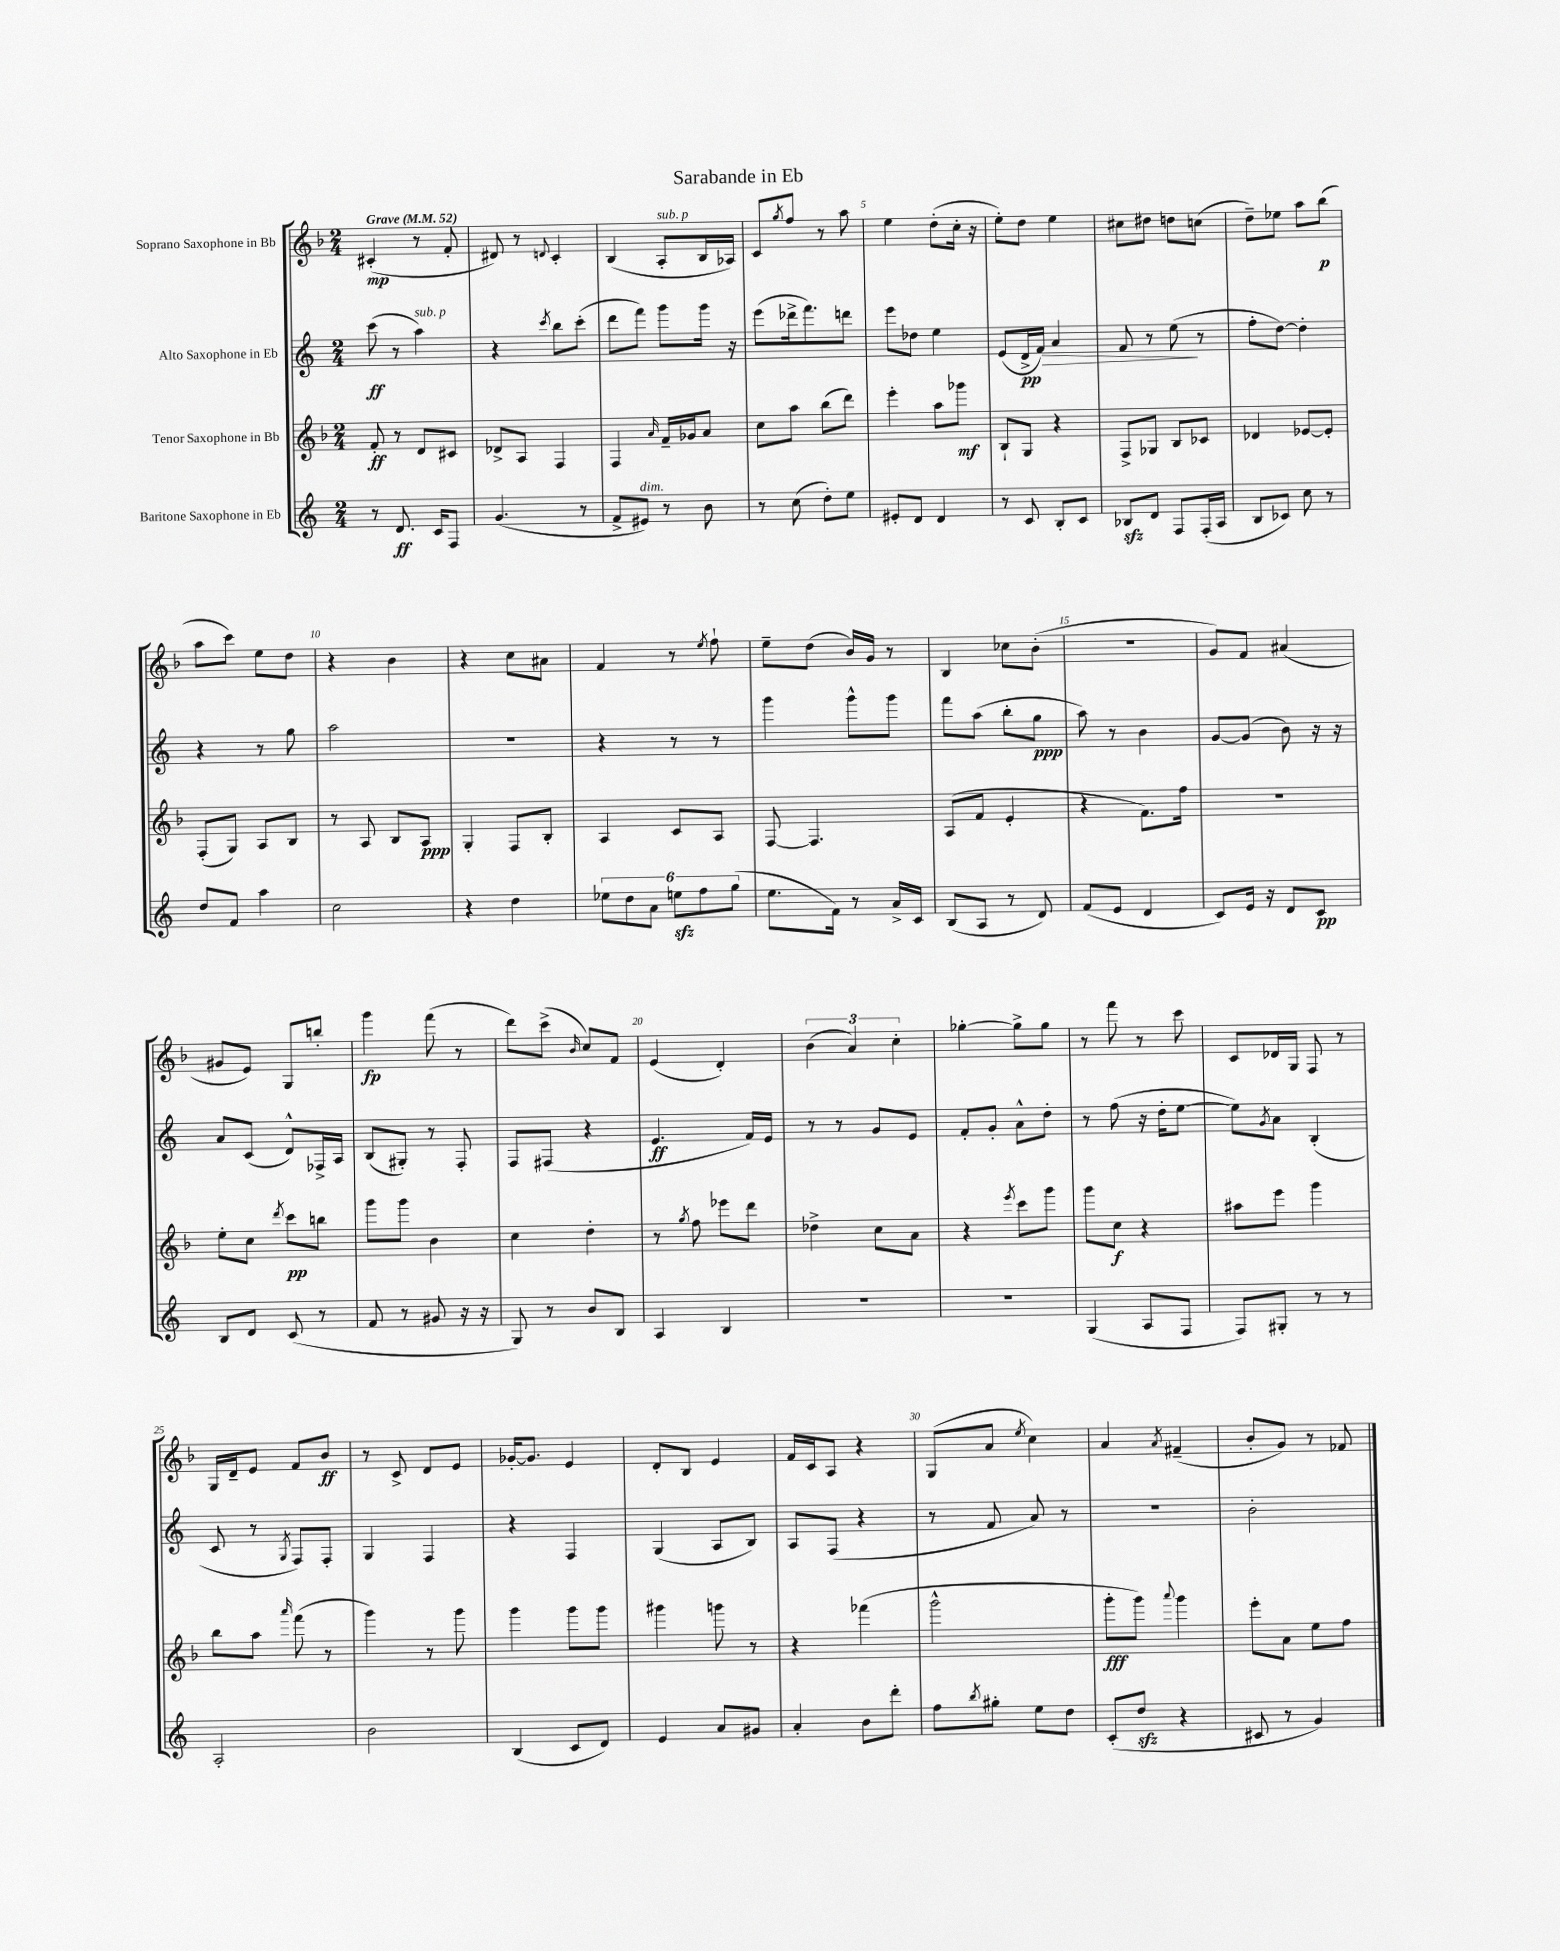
\header { title = "Sarabande in Eb" }
<<
\new StaffGroup <<
\new Staff = "s0" \with { instrumentName = "Soprano Saxophone in Bb" } {
    \clef treble \key f \major \numericTimeSignature \time 2/4 \tempo "Grave" 4 = 52
    cis'4-.\mp( r8 f'8-. |
    dis'8) r8 \appoggiatura { d'8 } c'4-. |
    bes4( a8-.^\markup { \italic "sub. p" } bes16 aes16) |
    c'8 \acciaccatura { g''8 } f''8 r8 a''8 |
    e''4 d''8-.( c''16-. r16 |
    e''8-.) d''8 e''4 |
    cis''8 dis''8 d''8 c''8( |
    d''8--) ees''8 a''8 bes''8\p( |
    a''8 c'''8) e''8 d''8 |
    r4 bes'4 |
    r4 c''8 ais'8 |
    f'4 r8 \acciaccatura { e''8 } f''8-! |
    e''8-- d''8( bes'16) g'16 r8 |
    bes4 ces''8 bes'8-.( |
    R2 |
    g'8) f'8 ais'4( |
    gis'8 e'8) g8 b''8-. |
    g'''4\fp f'''8( r8 |
    d'''8) c'''8->( \grace { bes'16 } c''8) f'8 |
    e'4( d'4-.) |
    \tuplet 3/2 { bes'4( a'4) c''4-. } |
    ges''4~-. ges''8-> ges''8 |
    r8 f'''8 r8 c'''8 |
    c'8 des'16 g16 f8 r8 |
    g16 d'16-- e'8 f'8 bes'8\ff |
    r8 c'8-> d'8 e'8 |
    ges'16~-. ges'8. e'4 |
    d'8-. bes8 e'4 |
    f'16 c'16 a8 r4 |
    g8( a'8 \acciaccatura { e''8 } c''4) |
    a'4 \acciaccatura { a'8 } fis'4--( |
    bes'8-. g'8) r8 fes'8 \bar "|." |
}
\new Staff = "s1" \with { instrumentName = "Alto Saxophone in Eb" } {
    \clef treble \key c \major \numericTimeSignature \time 2/4
    c'''8\ff( r8 a''4^\markup { \italic "sub. p" }) |
    r4 \acciaccatura { c'''8 } b''8 c'''8-.( |
    d'''8 f'''8) g'''8 g'''16 r16 |
    e'''8( des'''16-> f'''8.) d'''8 |
    e'''8 des''8 e''4 |
    e'8( d'16->\pp\> f'16) a'4 |
    f'8 r8 e''8\!( r8 |
    f''8-. d''8~) d''4-. |
    r4 r8 g''8 |
    a''2 |
    R2 |
    r4 r8 r8 |
    g'''4 g'''8-^ g'''8 |
    f'''8 a''8( b''8-. g''8\ppp |
    a''8) r8 b'4 |
    g'8~ g'8( b'8) r16 r16 |
    a'8 c'8( d'8-^) fes16-> a16 |
    b8( gis8-.) r8 f8-. |
    f8 fis8( r4 |
    e'4.\ff f'16) e'16 |
    r8 r8 g'8 e'8 |
    f'8-. g'8-. a'8-^ d''8-. |
    r8 f''8( r16 d''16-. e''8~ |
    e''8) \acciaccatura { g'8 } a'8 b4-.( |
    c'8 r8 \acciaccatura { g8 } f8) f8-. |
    g4 f4 |
    r4 f4 |
    g4( a8 b8) |
    a8 f8( r4 |
    r8 f'8 a'8) r8 |
    r2 |
    b'2-. \bar "|." |
}
\new Staff = "s2" \with { instrumentName = "Tenor Saxophone in Bb" } {
    \clef treble \key f \major \numericTimeSignature \time 2/4
    f'8-.\ff r8 d'8 cis'8 |
    des'8-> a8 f4 |
    f4 \grace { a'16 } f'16-- ges'16 a'8 |
    c''8 a''8 bes''8( d'''8) |
    e'''4-. a''8 ges'''8\mf |
    bes8-! g8 r4 |
    f8-> ges8 bes8 ces'8 |
    des'4 ees'8~ ees'8-. |
    f8-.( g8) a8 bes8 |
    r8 a8 bes8 a8\ppp |
    g4-. f8 bes8-. |
    a4 c'8 a8 |
    f8~ f4. |
    a8( f'8 e'4-. |
    r4 f'8.) f''16 |
    r2 |
    e''8-. c''8 \acciaccatura { d'''8 } c'''8\pp b''8 |
    g'''8 g'''8 bes'4 |
    c''4 d''4-. |
    r8 \acciaccatura { g''8 } f''8 ees'''8 d'''8 |
    des''4-> c''8 a'8 |
    r4 \acciaccatura { e'''8 } c'''8 g'''8 |
    g'''8 c''8\f r4 |
    ais''8 e'''8 g'''4 |
    bes''8 a''8 \grace { a'''16 } f'''8( r8 |
    g'''4) r8 g'''8 |
    g'''4 g'''8 g'''8 |
    gis'''4 g'''8 r8 |
    r4 fes'''4( |
    g'''2-^ |
    g'''8-.\fff g'''8) \appoggiatura { a'''8 } g'''4 |
    e'''8-. a'8 e''8 f''8 \bar "|." |
}
\new Staff = "s3" \with { instrumentName = "Baritone Saxophone in Eb" } {
    \clef treble \key c \major \numericTimeSignature \time 2/4
    r8 d'8.\ff c'16 f8 |
    g'4.( r8 |
    f'8-> eis'8^\markup { \italic "dim." }) r8 b'8 |
    r8 c''8( d''8-.) e''8 |
    eis'8-. d'8 d'4 |
    r8 c'8 b8-. c'8 |
    bes8\sfz d'8 f8 f16-.( a16 |
    b8 ces'8) c''8 r8 |
    d''8 f'8 a''4 |
    c''2 |
    r4 d''4 |
    \tuplet 6/4 { ees''8 d''8 a'8 e''8\sfz f''8 g''8( } |
    e''8. f'16) r8 a'16-> c'16 |
    b8( a8 r8 d'8) |
    f'8( e'8 d'4 |
    c'8) e'16 r16 d'8 c'8\pp |
    b8 d'8 c'8( r8 |
    f'8 r8 gis'8 r16 r16 |
    g8) r8 b'8 b8 |
    a4 b4 |
    R2 |
    R2 |
    g4( a8 f8 |
    f8) gis8-. r8 r8 |
    a2-. |
    b'2 |
    b4( c'8 d'8) |
    e'4 a'8 gis'8 |
    a'4-. b'8 d'''8-. |
    f''8 \acciaccatura { b''8 } gis''8-. e''8 d''8 |
    c'8-.( d''8\sfz r4 |
    cis'8 r8 g'4) \bar "|." |
}
>>
>>
\layout { \context { \Score \override BarNumber.break-visibility = ##(#f #t #t) barNumberVisibility = #(every-nth-bar-number-visible 5) } }
